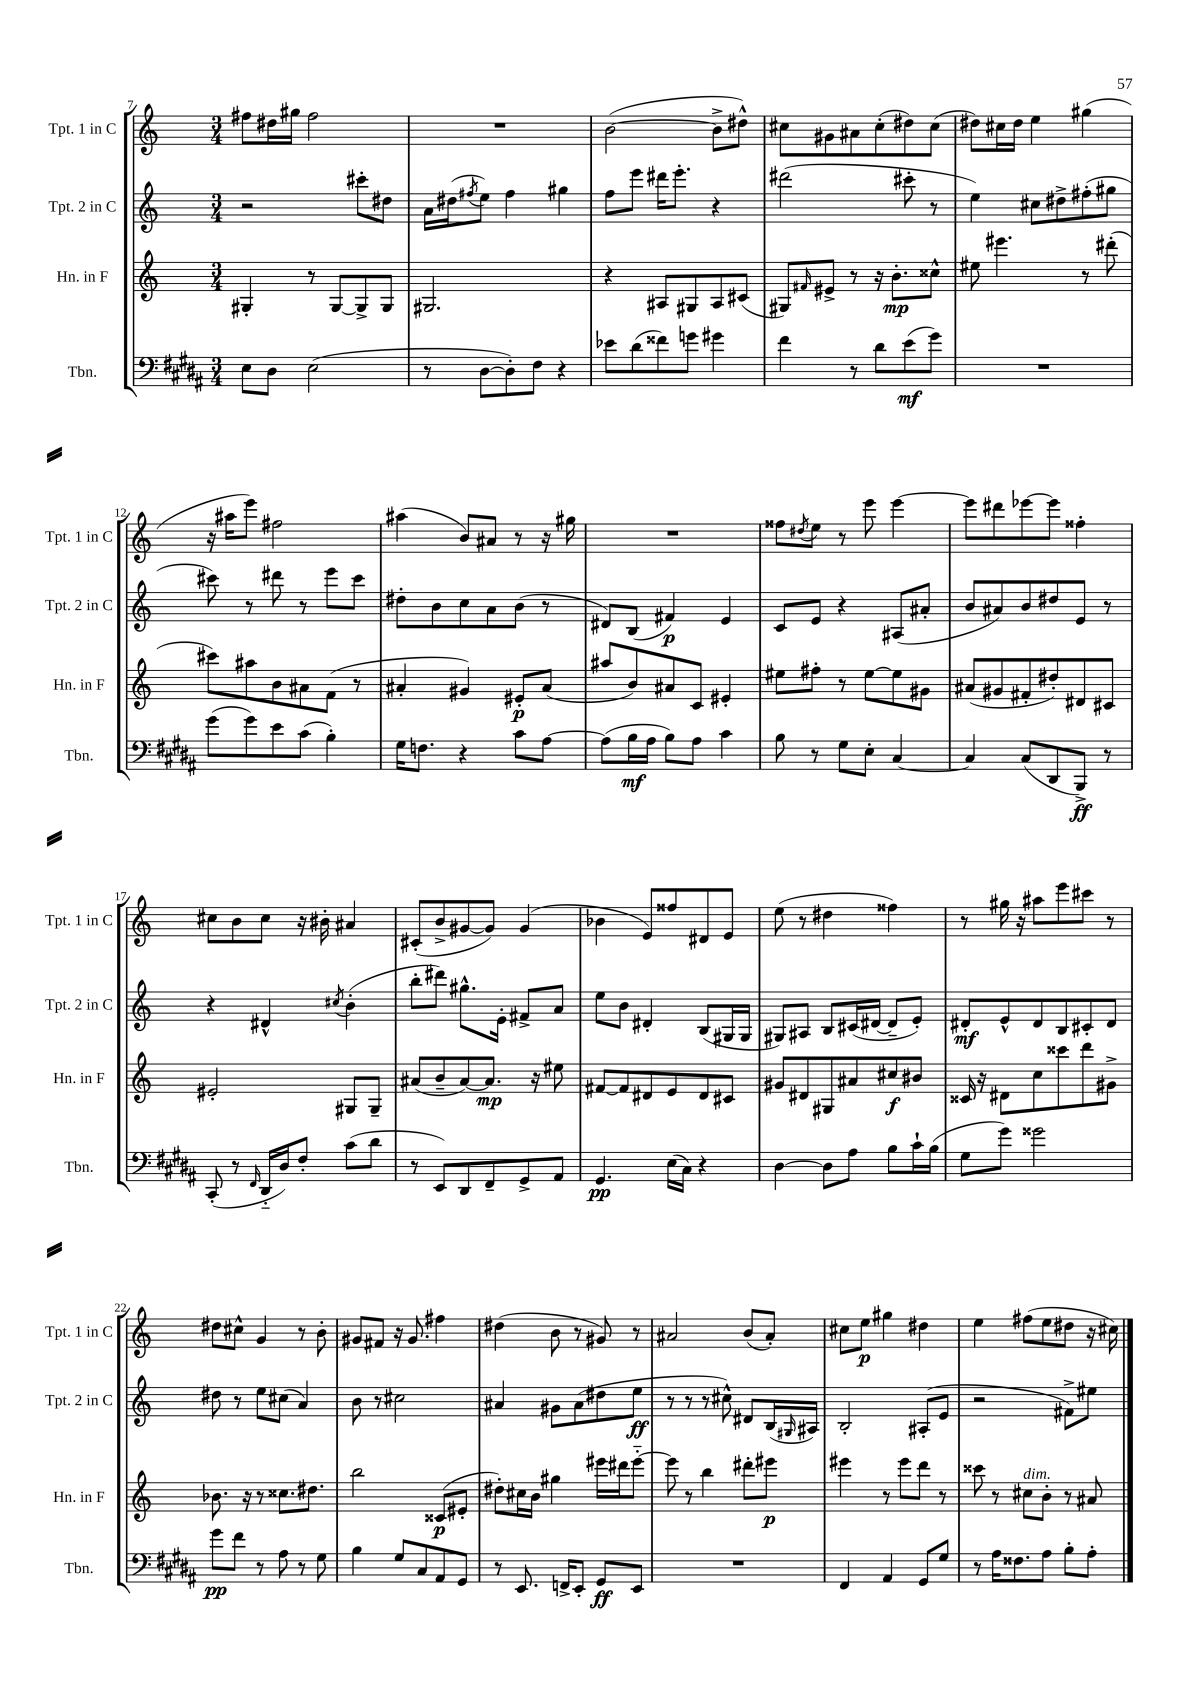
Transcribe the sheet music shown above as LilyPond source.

<<
\new StaffGroup <<
\new Staff = "s0" \with { instrumentName = "Tpt. 1 in C" shortInstrumentName = "Tpt. 1 in C" } {
    \clef treble \key c \major \numericTimeSignature \time 3/4
    fis''8 dis''16 gis''16 fis''2 |
    R2. |
    b'2~( b'8-> dis''8-^) |
    cis''8 gis'8 ais'8 cis''8-.( dis''8) cis''8( |
    dis''8) cis''16 dis''16 e''4 gis''4( |
    r16 ais''16 e'''8) fis''2 |
    ais''4( b'8) ais'8 r8 r16 gis''16 |
    R2. |
    fisis''8 \acciaccatura { dis''8 } e''8 r8 e'''8 e'''4~ |
    e'''8 dis'''8 ees'''8~ ees'''8 fisis''4-. |
    cis''8 b'8 cis''8 r16 bis'16-. ais'4 |
    cis'8-.( b'8-> gis'8~ gis'8) gis'4( |
    bes'4 e'8) fisis''8 dis'8 e'8 |
    e''8( r8 dis''4 fisis''4) |
    r8 gis''16 r16 ais''8 e'''8 cis'''8 r8 |
    dis''8 cis''8-^ g'4 r8 b'8-. |
    gis'8 fis'8 r16 gis'8. fis''4 |
    dis''4( b'8 r8 gis'8) r8 |
    ais'2 b'8( ais'8-.) |
    cis''8 e''8\p gis''4 dis''4 |
    e''4 fis''8( e''8 dis''8 r16 cis''16) \bar "|." |
}
\new Staff = "s1" \with { instrumentName = "Tpt. 2 in C" shortInstrumentName = "Tpt. 2 in C" } {
    \clef treble \key c \major \numericTimeSignature \time 3/4
    r2 cis'''8-. dis''8 |
    a'16 dis''16( \acciaccatura { fis''8 } e''8) fis''4 gis''4 |
    f''8 e'''8 dis'''16 e'''8.-. r4 |
    dis'''2( cis'''8-. r8 |
    e''4) cis''8 dis''8-> fis''8-.( gis''8 |
    cis'''8) r8 dis'''8 r8 e'''8 cis'''8 |
    dis''8-. b'8 c''8 a'8 b'8( r8 |
    dis'8) b8( fis'4\p) e'4 |
    c'8 e'8 r4 ais8( ais'8-. |
    b'8 ais'8) b'8 dis''8 e'8 r8 |
    r4 dis'4-^ \acciaccatura { cis''8 } b'4-.( |
    b''8-. dis'''8) gis''8.-^ e'16-. fis'8-> a'8 |
    e''8 b'8 dis'4-. b8( gis16 gis16 |
    gis8) ais8 b8 cis'16( dis'16~ dis'8-- e'8-.) |
    dis'8-.\mf e'8-^ dis'8 b8 cis'8-. dis'8 |
    dis''8 r8 e''8 cis''8( a'4) |
    b'8 r8 cis''2 |
    ais'4 gis'8 ais'8( dis''8 e''8\ff |
    r8 r8 r8 cis''8-^) dis'8 b16( \grace { gis16 } ais16) |
    b2-. ais8-.( e'8 |
    r2 fis'8->) eis''8 \bar "|." |
}
\new Staff = "s2" \with { instrumentName = "Hn. in F" shortInstrumentName = "Hn. in F" } {
    \clef treble \key c \major \numericTimeSignature \time 3/4
    gis4-. r8 gis8~ gis8-> gis8 |
    gis2. |
    r4 ais8 gis8 ais8 cis'8( |
    gis8) \grace { fis'16 } eis'8-> r8 r16 b'8.-.\mp cisis''8-^ |
    eis''8 eis'''4. r8 dis'''8-.( |
    cis'''8) ais''8 b'8 ais'8 f'8( r8 |
    ais'4-. gis'4) eis'8-.\p ais'8( |
    ais''8 b'8) ais'8 c'8 eis'4-. |
    eis''8 fis''8-. r8 eis''8~ eis''8 gis'8 |
    ais'8( gis'8 fis'8-. dis''8-.) dis'8 cis'8 |
    eis'2-. gis8 gis8-- |
    ais'8( b'8-- ais'8~) ais'8.\mp r16 eis''8 |
    fis'8~ fis'8 dis'8 e'8 dis'8 cis'8 |
    gis'8 dis'8 gis8 ais'8 cis''8\f bis'8 |
    cisis'16 r16 dis'8 c''8 cisis'''8 d'''8 gis'8-> |
    bes'8. r16 r8 cisis''8. dis''8. |
    b''2 cisis'8\p( eis'8-. |
    dis''8-.) cis''16 b'16 gis''4 eis'''16 dis'''16 eis'''8~-_ |
    eis'''8 r8 b''4 dis'''8-. eis'''8\p |
    eis'''4 r8 eis'''8 d'''8 r8 |
    cisis'''8 r8 cis''8^\markup { \italic "dim." } b'8-. r8 ais'8 \bar "|." |
}
\new Staff = "s3" \with { instrumentName = "Tbn." shortInstrumentName = "Tbn." } {
    \clef bass \key b \major \numericTimeSignature \time 3/4
    e8 dis8 e2( |
    r8 dis8~ dis8-.) fis8 r4 |
    ees'8 dis'8( fisis'8) g'8 gis'4 |
    fis'4 r8 dis'8 e'8\mf( gis'8) |
    R2. |
    gis'8( gis'8) e'8 cis'8( b4-.) |
    gis16 f8. r4 cis'8 ais8~ |
    ais8( b16\mf ais16 b8) ais8 cis'4 |
    b8 r8 gis8 e8-. cis4~ |
    cis4 cis8( dis,8 b,,8->\ff) r8 |
    cis,8-.( r8 \grace { fis,16 } dis,16-_ dis16) fis8-. cis'8( dis'8 |
    r8 e,8) dis,8 fis,8-- gis,8-> ais,8 |
    gis,4.\pp e16( cis16) r4 |
    dis4~ dis8 ais8 b8 cis'16-! b16( |
    gis8 gis'8) gisis'2 |
    gis'8\pp fis'8 r8 ais8 r8 gis8 |
    b4 gis8 cis8 ais,8 gis,8 |
    r8 e,8. f,16-> e,8-. gis,8\ff e,8 |
    R2. |
    fis,4 ais,4 gis,8 gis8 |
    r8 ais16 fisis8. ais8 b8-. ais8-. \bar "|." |
}
>>
>>
\layout { \context { \Score currentBarNumber = #7 } }
